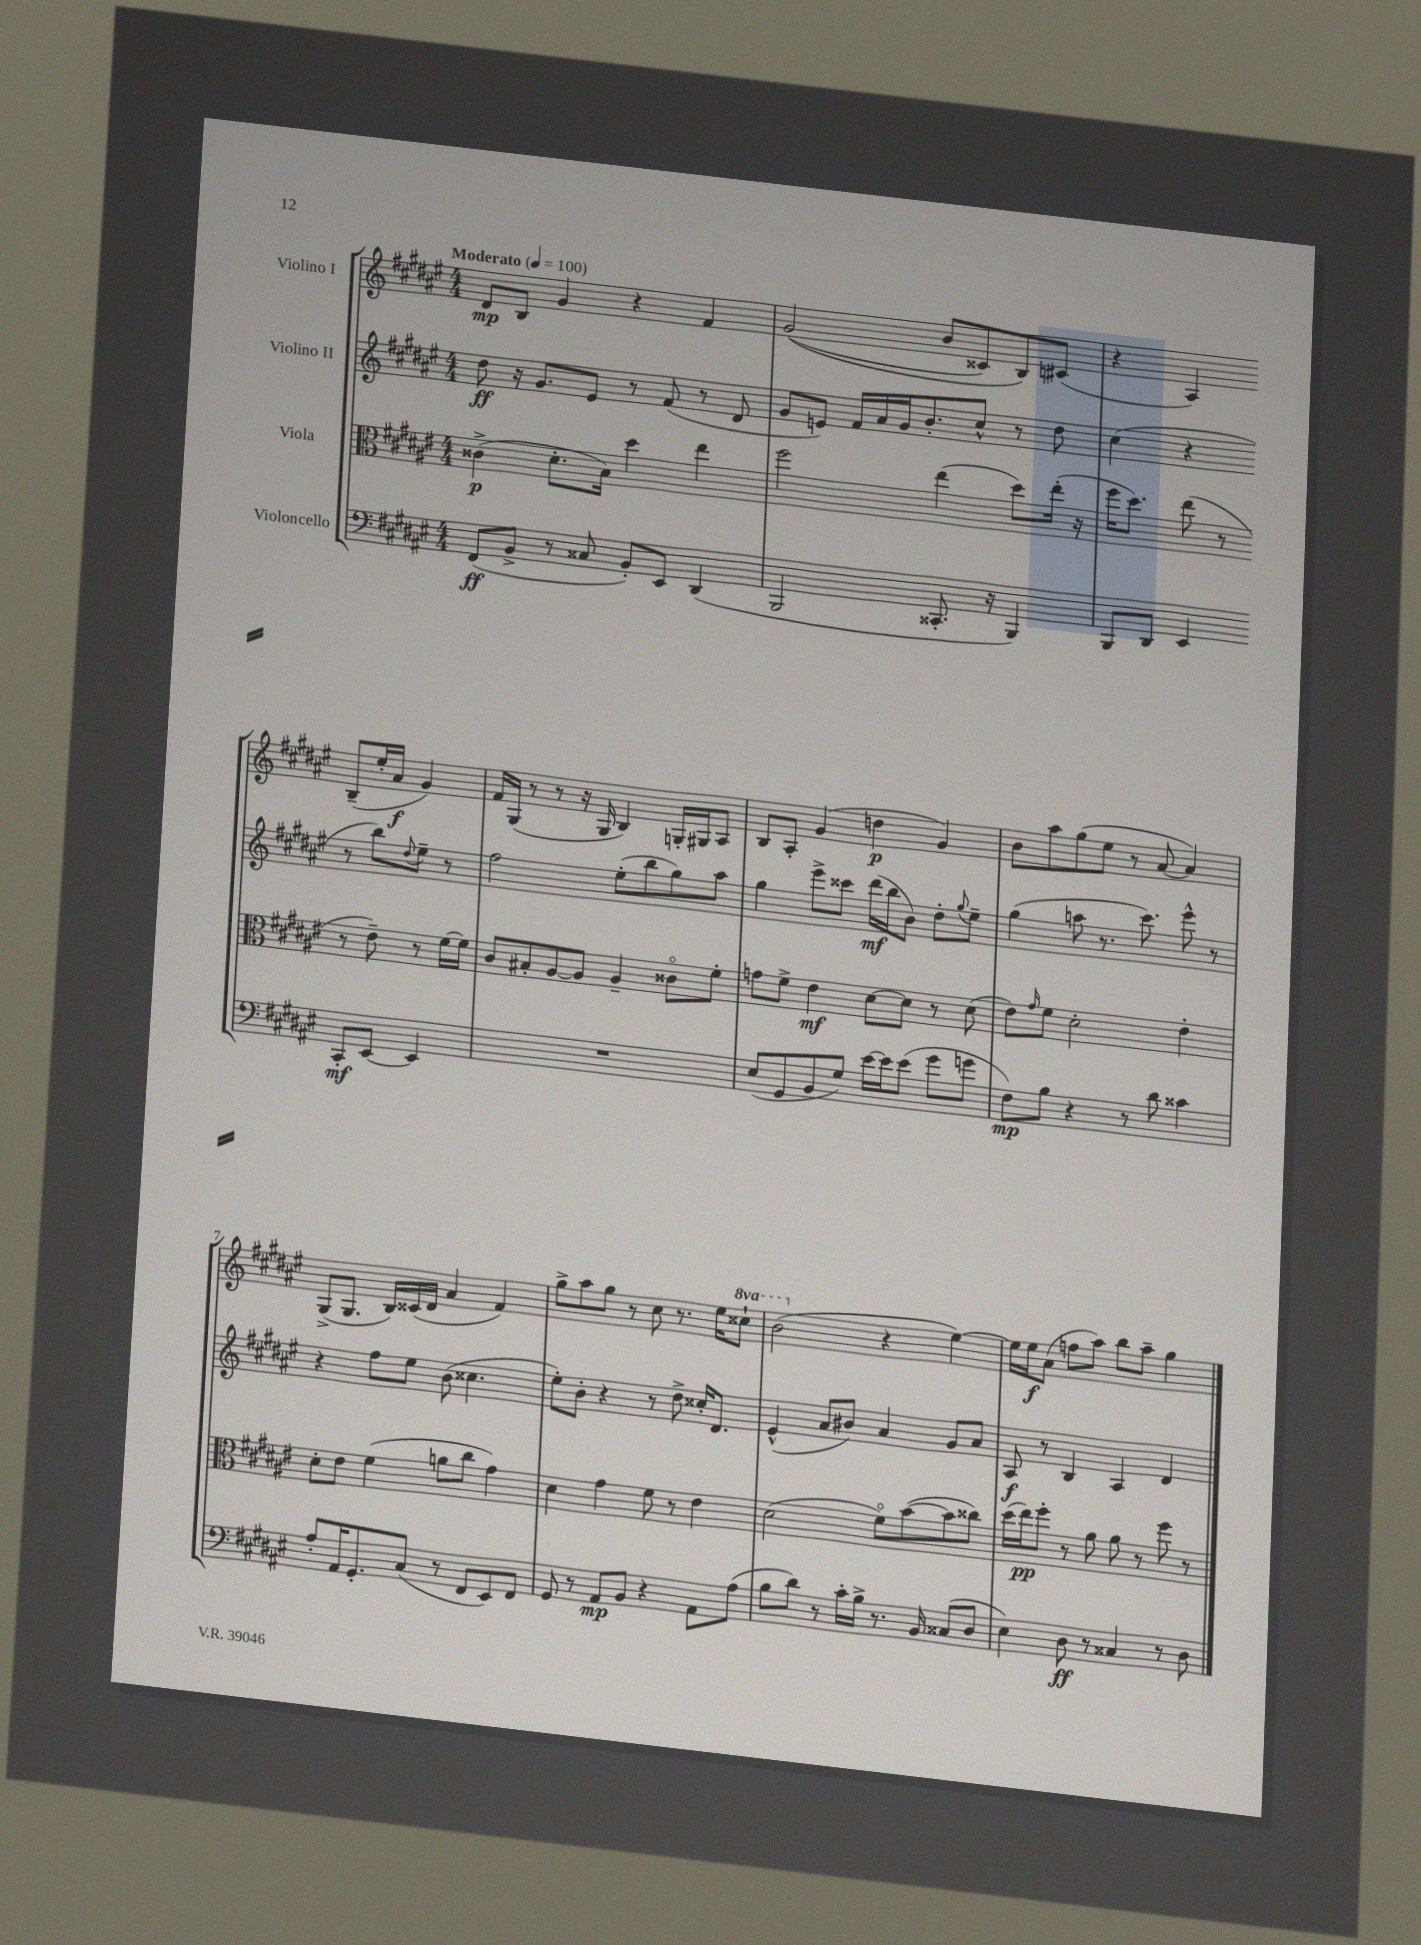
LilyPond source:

<<
\new StaffGroup <<
\new Staff = "s0" \with { instrumentName = "Violino I" } {
    \clef treble \key fis \major \numericTimeSignature \time 4/4 \set Staff.ottavationMarkups = #ottavation-simple-ordinals \tempo "Moderato" 4 = 100
    dis'8\mp b8 gis'4 r4 fis'4 |
    gis'2(\( b'8 cisis'8) b8\) cis'8( |
    r4 ais4) b8--( eis''16-. ais'16\f gis'4) |
    fis'16 gis16( r8 r8 r16 gis16 b4) g16-. gis16 ais8 |
    b8 ais8-. gis'4( d''4\p gis'4) |
    b'8 ais''8 gis''8( eis''8 r8 ais'8~ ais'4) |
    gis8->( gis8. b16) cisis'16( dis'16 ais'4 fis'4) |
    gis''8-> ais''8 gis''8 r8 cis''8 r8. eis''16 \ottava #1 cisis'''8-! |
    b''2( \ottava #0 r4 eis''4~) |
    eis''16 eis''16\f ais'8( f''8 ais''8) b''8 ais''8-- gis''4 \bar "|." |
}
\new Staff = "s1" \with { instrumentName = "Violino II" } {
    \clef treble \key fis \major \numericTimeSignature \time 4/4
    dis''8\ff r16 gis'8. eis'8 r8 fis'8( r8 dis'8 |
    gis'8 e'8) fis'16 ais'16 gis'16 b'8.-. cis''8-^ r8 dis''8 |
    cis''4( r4 r8 b''8) \appoggiatura { dis''8 } eis''8-- r8 |
    fis''2 eis''8-.( b''8 gis''8) ais''8 |
    gis''4 eis'''8-> cisis'''8 dis'''16\mf( b''16 b'8) dis''8-. \appoggiatura { gis''8 } eis''8-- |
    gis''4( a''8 r8. cis'''8.) eis'''8-^ r8 |
    r4 fis''8 eis''8 b'8( cisis''4. |
    eis''8-.) b'8-. r4 r8 dis''8-> cisis''16-. dis'8. |
    eis'4-^( ais'8 bis'8) ais'4 gis'8 ais'8 |
    ais8\f r8 b4 ais4 dis'4 \bar "|." |
}
\new Staff = "s2" \with { instrumentName = "Viola" } {
    \clef alto \key fis \major \numericTimeSignature \time 4/4
    cisis'4->\p( dis'8.-. b16) dis''4 eis''4 |
    fis''2 eis''4( dis''8) eis''16-.( r16 |
    fis''16 dis''8.) eis''8( r8 r8 eis'8--) r8 fis'16~ fis'16 |
    cis'8 bis8-. ais8~ ais8 ais4-- cisis'8\flageolet fis'8-. |
    g'8 fis'8-> eis'4\mf dis'8~ dis'8 r8 dis'8( |
    eis'8) \grace { gis'16 } fis'8 dis'2-. eis'4-. |
    dis'8-. eis'8 fis'4( a'8 cis''8 gis'4) |
    dis'4 gis'4 fis'8 r8 eis'4 |
    dis'2( fis'8\flageolet) b'8~( b'8 cisis''8) |
    dis''16( eis''16\pp) fis''8-. r8 ais'8 ais'8 r8 fis''8 r8 \bar "|." |
}
\new Staff = "s3" \with { instrumentName = "Violoncello" } {
    \clef bass \key fis \major \numericTimeSignature \time 4/4
    fis,8\ff( b,8-> r8 cisis8 b,8-.) eis,8 dis,4( |
    b,,2 cisis,8.-. r16 b,,4) |
    b,,8 dis,8 eis,4 cis,8-.\mf eis,8~ eis,4 |
    R1 |
    eis8( gis,8 b,8 gis8) eis'16~ eis'16 eis'8( gis'8 g'8 |
    fis8\mp) b8 r4 r8 dis'8 cisis'4 |
    ais8-. ais,16 gis,8.-. cis8( r8 fis,8 eis,8) fis,8 |
    gis,8 r8 ais,8\mp b,8 r4 ais,8 ais8( |
    b8 dis'8) r8 cis'16-. b16-> r8. b,16 cisis8( dis8 |
    eis4) dis8\ff r8 cisis4 r8 dis8 \bar "|." |
}
>>
>>
